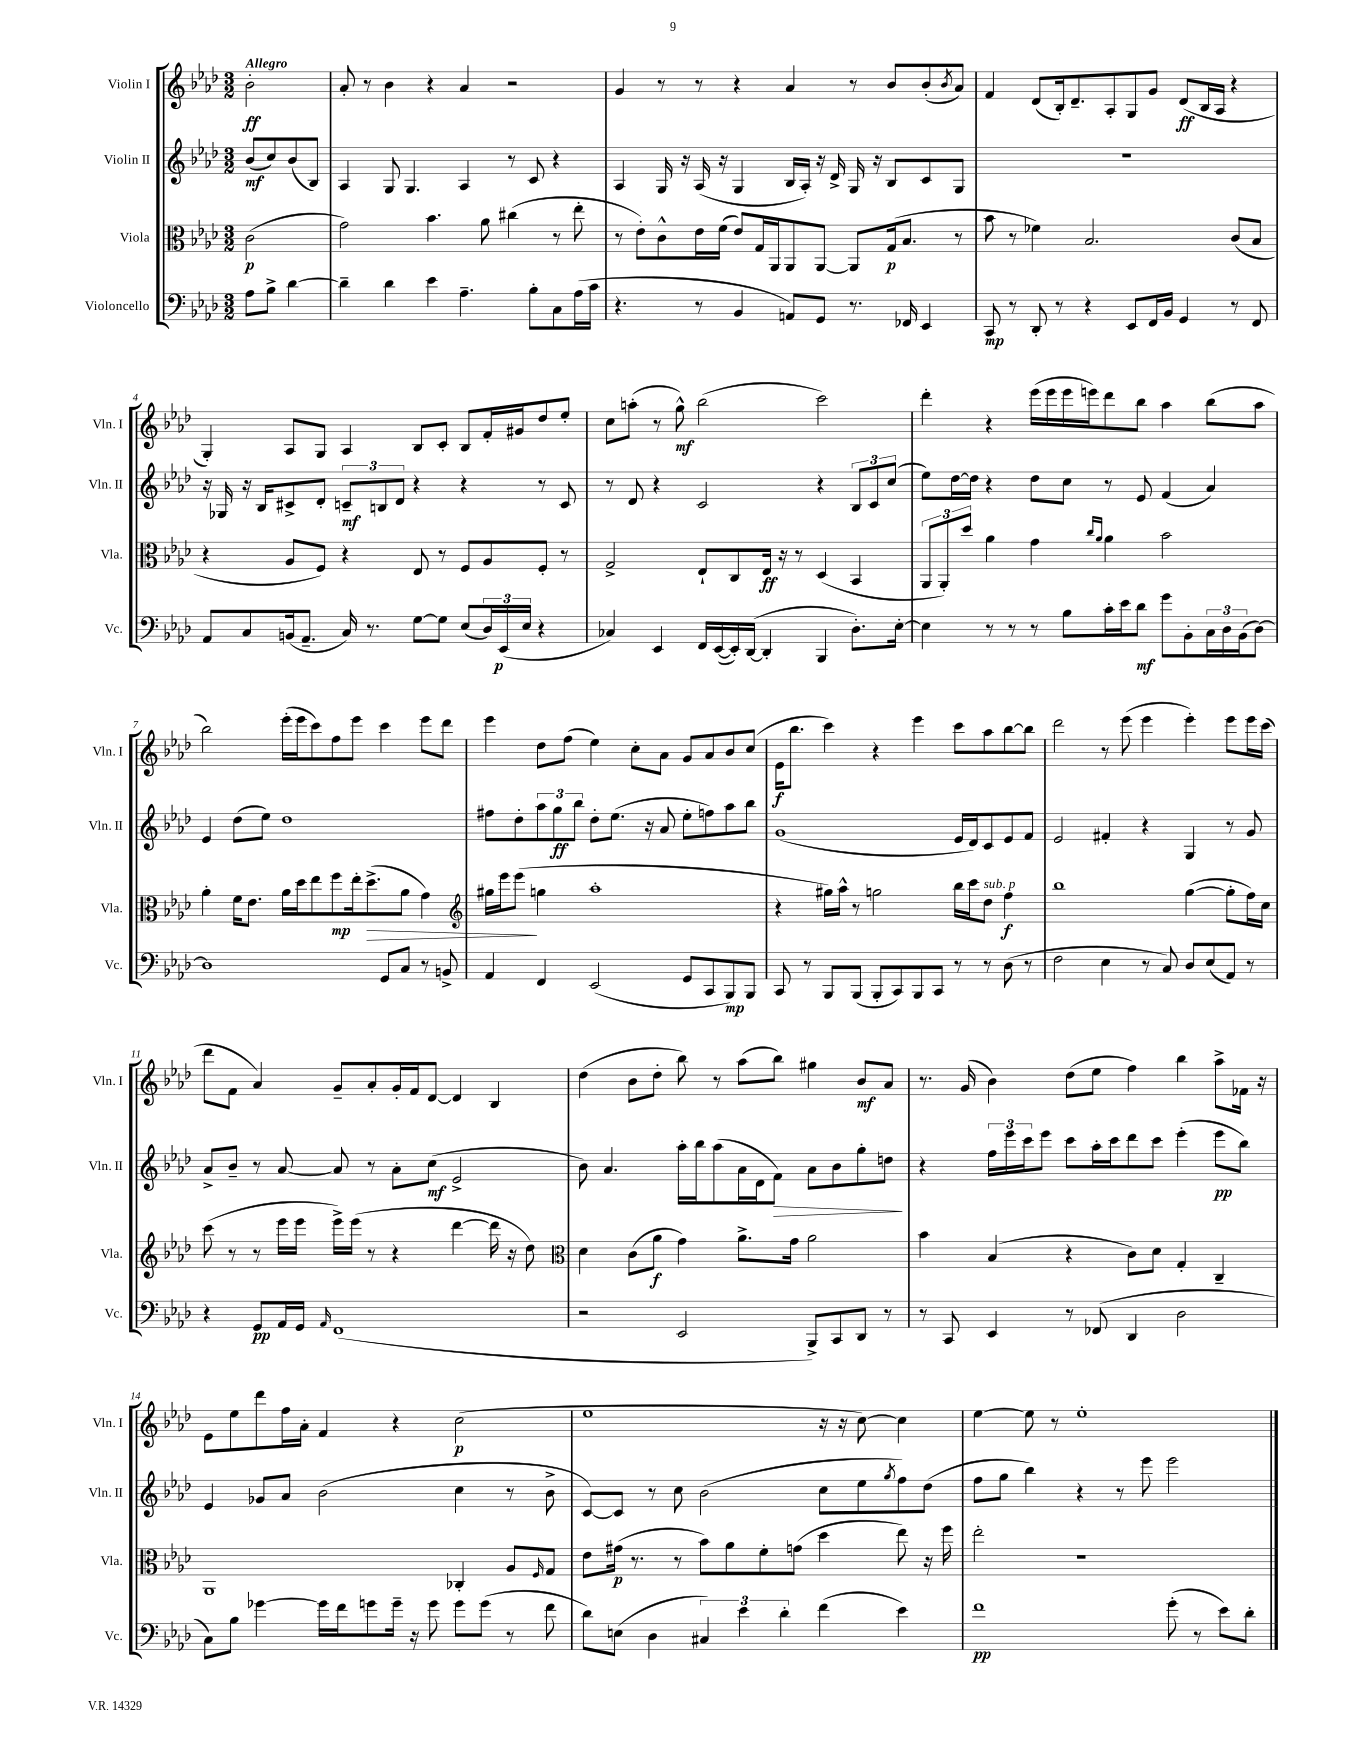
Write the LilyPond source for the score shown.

<<
\new StaffGroup <<
\new Staff = "s0" \with { instrumentName = "Violin I" shortInstrumentName = "Vln. I" } {
    \clef treble \key aes \major \numericTimeSignature \time 3/2 \partial 2 \tempo "Allegro"
    bes'2-.\ff |
    aes'8-. r8 bes'4 r4 aes'4 r2 |
    g'4 r8 r8 r4 aes'4 r8 bes'8 bes'8-.( \acciaccatura { bes'8 } aes'8) |
    f'4 des'8( bes16-.) des'8.-- aes8-. g8 g'8 des'8\ff( bes16 aes16 r4 |
    g4-.) aes8 g8 aes4 bes8 c'8-. bes8 f'16-. gis'16 des''8 ees''8-. |
    c''8 a''8-.( r8 g''8-^\mf) bes''2( c'''2) |
    des'''4-. r4 ees'''16( ees'''16 ees'''16 e'''16) des'''8 bes''8 aes''4 bes''8( aes''8 |
    bes''2) ees'''16-.( ees'''16 c'''8) f''8 ees'''8 c'''4 ees'''8 des'''8 |
    ees'''4 des''8 f''8( ees''4) c''8-. aes'8 g'8 aes'8 bes'8 c''8( |
    ees'16\f bes''8. c'''4) r4 ees'''4 c'''8 aes''8 bes''8~ bes''8 |
    des'''2 r8 ees'''8( ees'''4 ees'''4-.) ees'''8 ees'''16 c'''16( |
    des'''8 f'8 aes'4) g'8-- aes'8-. g'16-. f'16 des'8~ des'4 bes4 |
    des''4( bes'8 des''8-. bes''8) r8 aes''8( bes''8) gis''4 bes'8\mf aes'8 |
    r8. g'16( bes'4) des''8( ees''8 f''4) bes''4 aes''8-> fes'16 r16 |
    ees'8 ees''8 des'''8 f''16 aes'16-. f'4 r4 c''2\p( |
    ees''1 r16 r16 c''8~) c''4 |
    ees''4~ ees''8 r8 ees''1-. \bar "|." |
}
\new Staff = "s1" \with { instrumentName = "Violin II" shortInstrumentName = "Vln. II" } {
    \clef treble \key aes \major \numericTimeSignature \time 3/2 \partial 2
    bes'8\mf( c''8) bes'8( bes8) |
    aes4 g8 g4. aes4 r8 c'8 r4 |
    aes4 g16 r16 aes16( r16 g4 bes16 aes16-.) r16 des'16-> g16 r16 bes8 c'8 g8 |
    R1. |
    r16 ges16 r16 bes16 cis'8-> des'8-. \tuplet 3/2 { c'8--\mf b8 des'8 } r4 r4 r8 c'8 |
    r8 des'8 r4 c'2 r4 \tuplet 3/2 { bes8 c'8 c''8( } |
    ees''8) des''16~ des''16 r4 des''8 c''8 r8 ees'8 f'4( aes'4) |
    ees'4 des''8( ees''8) des''1 |
    fis''8 des''8-. \tuplet 3/2 { aes''8 g''8\ff bes''8 } des''8-. ees''8.( r16 aes'8 ees''8-. f''8) aes''8 bes''8 |
    g'1( ees'16 des'16) c'8 ees'8 f'8 |
    ees'2 fis'4-. r4 g4 r8 g'8 |
    aes'8-> bes'8-- r8 aes'8~ aes'8 r8 aes'8-. c''8\mf( ees'2-> |
    bes'8) aes'4. aes''16-. bes''16 aes''8( aes'16 des'16 f'8\>) aes'8 bes'8 g''8-. d''8\! |
    r4 \tuplet 3/2 { f''16 ees'''16 c'''16 } ees'''8 c'''8 aes''16-. c'''16 des'''8 c'''8 ees'''4-.( ees'''8\pp bes''8) |
    ees'4 ges'8 aes'8 bes'2( c''4 r8 bes'8-> |
    c'8~) c'8 r8 c''8 bes'2( c''8 ees''8 \acciaccatura { g''8 } f''8) des''8( |
    f''8 g''8 bes''4) r4 r8 ees'''8 ees'''2 \bar "|." |
}
\new Staff = "s2" \with { instrumentName = "Viola" shortInstrumentName = "Vla." } {
    \clef alto \key aes \major \numericTimeSignature \time 3/2 \partial 2
    c'2\p( |
    g'2) bes'4. aes'8 cis''4( r8 ees''8-. |
    r8 ees'8-.) c'8-^ ees'16 f'16( ees'8) g16 aes,16 aes,8 aes,8~ aes,8 g16\p( bes8. r8 |
    bes'8 r8 fes'4) bes2. c'8( bes8 |
    r4 aes8 f8) r4 ees8 r8 f8 aes8 f8-. r8 |
    g2-> ees8-! c8 ees16\ff r16 r8 des4( bes,4 |
    \tuplet 3/2 { aes,8 aes,8-.) des''8 } aes'4 g'4 \grace { c''16 aes'16 } aes'4 bes'2 |
    aes'4-. f'16 ees'8. aes'16 des''16 ees''8 f''8\mp ees''16-. des''8.->\>( aes'8 g'4) |
    \clef treble gis''16 ees'''16 ees'''8\!( g''4 aes''1-. |
    r4 gis''16) aes''16-^ r8 g''2 bes''16 c'''16 des''8^\markup { \italic "sub. p" } f''4\f |
    bes''1 g''4~( g''8-. f''16) c''16 |
    c'''8( r8 r8 ees'''16 ees'''16 ees'''16->) ees'''16( r8 r4 des'''4~ des'''16 r16 des''8) |
    \clef alto des'4 c'8( aes'8\f g'4) aes'8.-> g'16 aes'2 |
    bes'4 bes4( r4 c'8) des'8 g4-. c4-- |
    aes,1 ces4-. aes8 \grace { f16 } g8 |
    ees'8 gis'16\p( r8. r8 bes'8) aes'8 f'8-. g'8( des''4 ees''8) r16 f''16 |
    ees''2-. r1 \bar "|." |
}
\new Staff = "s3" \with { instrumentName = "Violoncello" shortInstrumentName = "Vc." } {
    \clef bass \key aes \major \numericTimeSignature \time 3/2 \partial 2
    aes8 bes8-> des'4~ |
    des'4-- des'4 ees'4 aes4.-- bes8-. c8 aes16( c'16 |
    r4. r8 bes,4 a,8) g,8 r8. fes,16 ees,4 |
    c,8\mp r8 des,8-. r8 r4 ees,8 f,16 bes,16 g,4 r8 f,8 |
    aes,8 c8 b,16( aes,8.-- c16) r8. g8~ g8 ees8( \tuplet 3/2 { des16) ees,16\p( ees16 } r4 |
    ces4) ees,4 f,16 ees,16~( ees,16-.) des,16~( des,4-. bes,,4 des8.-.) ees16~-. |
    ees4 r8 r8 r8 bes8 c'16-. ees'16 des'8\mf g'8 bes,8-. \tuplet 3/2 { c16 des16 bes,16( } des8~) |
    des1 g,8 c8 r8 b,8-> |
    aes,4 f,4 ees,2( g,8 c,8 bes,,8\mp) bes,,8 |
    c,8 r8 bes,,8 bes,,8( bes,,8-. c,8) bes,,8 c,8 r8 r8 des8( r8 |
    f2 ees4 r8 c8) des8 ees8( aes,8) r8 |
    r4 g,8\pp aes,16 g,16 \grace { aes,16 } f,1( |
    r2 ees,2 bes,,8->) c,8 des,8 r8 |
    r8 c,8 ees,4 r8 fes,8( des,4 des2 |
    c8) bes8 ges'4~ ges'16 f'16 g'8 g'16-- r16 g'8 g'8 g'8( r8 f'8 |
    des'8) e8( des4 \tuplet 3/2 { cis4) ees'4 des'4-. } f'4( ees'4) |
    f'1\pp g'8-.( r8 ees'8) des'8-. \bar "|." |
}
>>
>>
